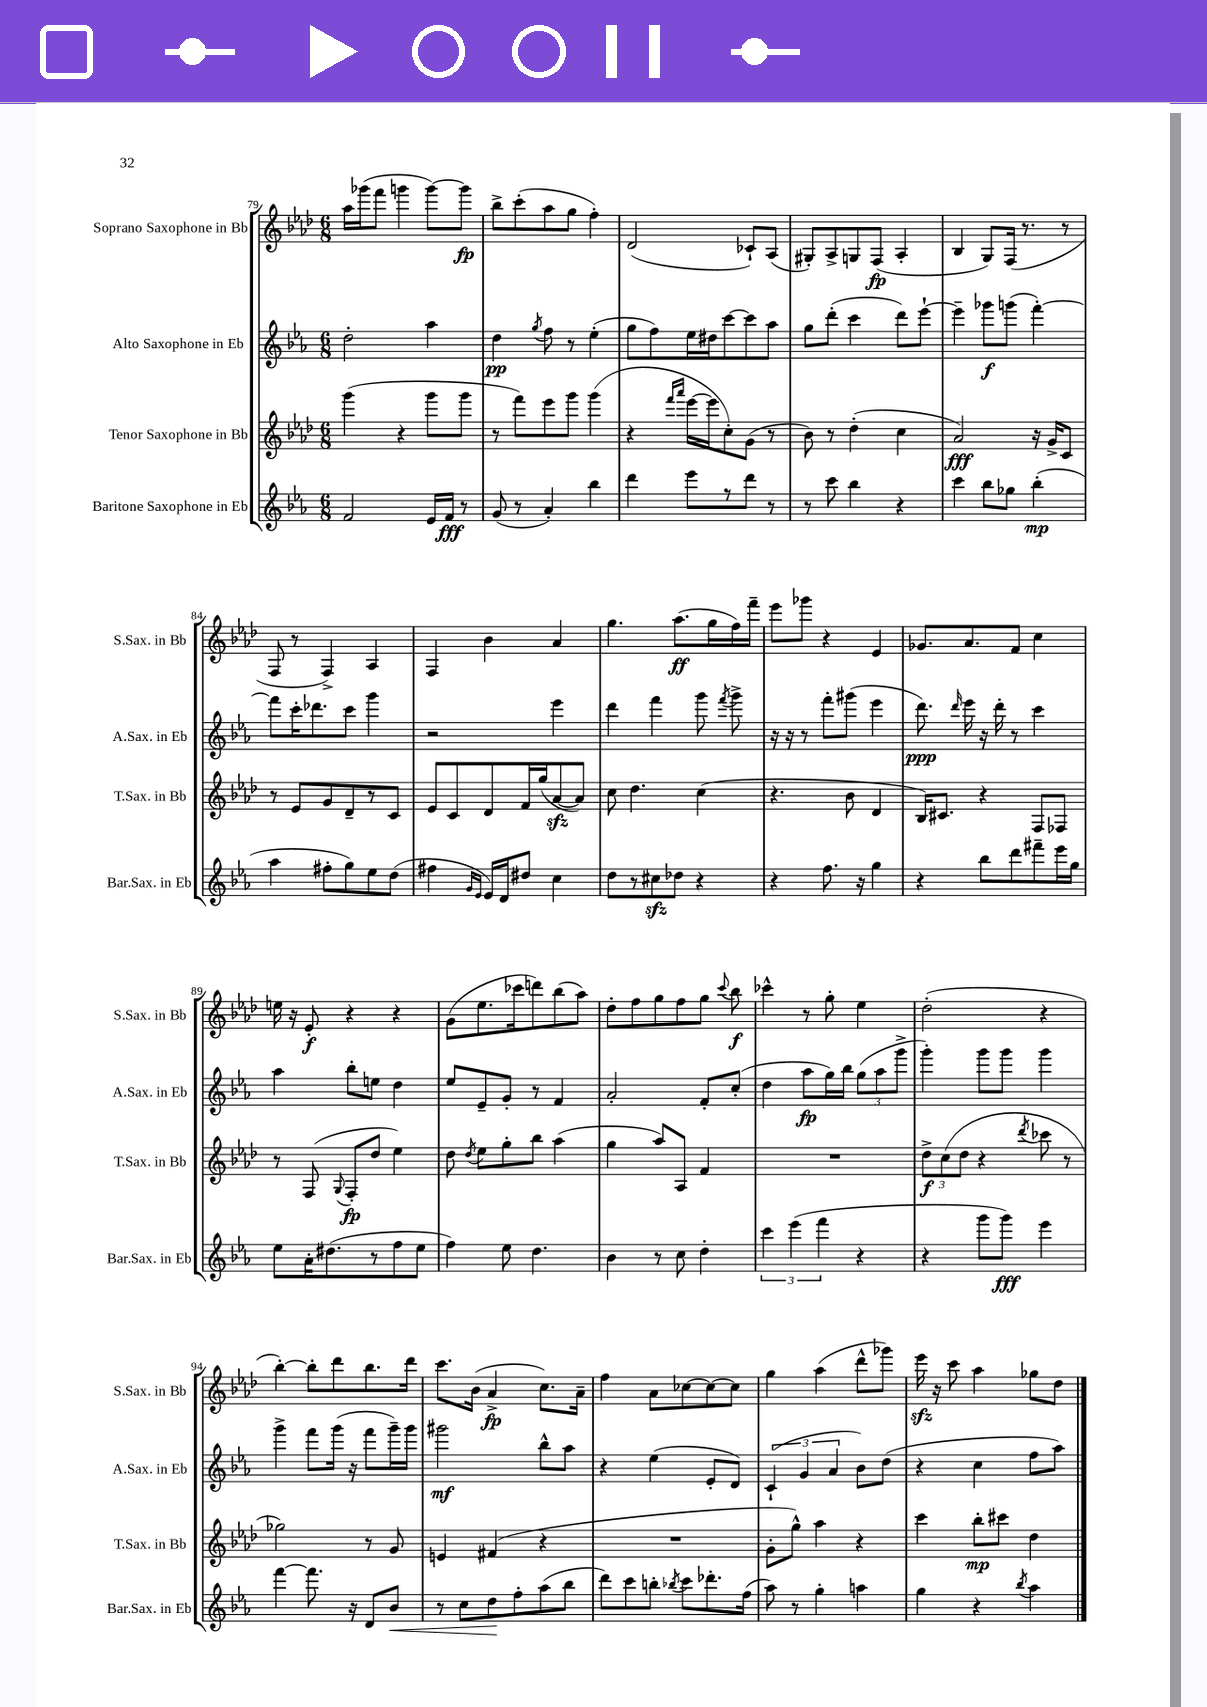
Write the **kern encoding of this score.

**kern	**dynam	**kern	**dynam	**kern	**dynam	**kern	**dynam
*part4	*part4	*part3	*part3	*part2	*part2	*part1	*part1
*staff4	*staff4	*staff3	*staff3	*staff2	*staff2	*staff1	*staff1
*I"Baritone Saxophone in Eb	*	*I"Tenor Saxophone in Bb	*	*I"Alto Saxophone in Eb	*	*I"Soprano Saxophone in Bb	*
*I'Bar.Sax. in Eb	*	*I'T.Sax. in Bb	*	*I'A.Sax. in Eb	*	*I'S.Sax. in Bb	*
*clefG2	*	*clefG2	*	*clefG2	*	*clefG2	*
*k[b-e-a-]	*	*k[b-e-a-d-]	*	*k[b-e-a-]	*	*k[b-e-a-d-]	*
*M6/8	*	*M6/8	*	*M6/8	*	*M6/8	*
=79	=79	=79	=79	=79	=79	=79	=79
2f/	.	(4ggg\	.	2dd'\	.	16aa-\LL	.
.	.	.	.	.	.	(16ggg-X\J	.
.	.	.	.	.	.	8fff\J	.
.	.	4r	.	.	.	4gggn\	.
16e-/LL	.	8ggg\L	.	4aa-\	.	[8ggg\L)	.
16f/JJ	fff	.	.	.	.	.	.
8r	.	8ggg\J	.	.	.	8ggg\J]	fp
=80	=80	=80	=80	=80	=80	=80	=80
(8g/	.	8r	.	4dd\	pp	8bb-^\L	.
8r	.	8fff\L)	.	.	.	(8ccc'\	.
.	.	.	.	8qgg/	.	.	.
4a-'/)	.	8eee-\	.	8ff\	.	8aa-\	.
.	.	8ggg\J	.	8r	.	8gg\J	.
4bb-\	.	(4ggg\	.	(4ee-'\	.	4ff'\)	.
=81	=81	=81	=81	=81	=81	=81	=81
4ddd\	.	4r	.	8gg\L	.	(2d-/	.
.	.	.	.	8ff\)	.	.	.
.	.	16qqfff/LL	.	.	.	.	.
.	.	16qqaaa-/JJ	.	.	.	.	.
8eee-\L	.	[16eee-\LL	.	16ee-\L	.	.	.
.	.	16eee-\J]	.	16dd#X\J	.	.	.
8r	.	8cc'\)	.	[8ccc\	.	.	.
8ddd\J	.	(8g\J	.	8ccc\]	.	8c-X`/L)	.
8r	.	8r	.	8aa-\J	.	(8A-/J	.
=82	=82	=82	=82	=82	=82	=82	=82
8r	.	8b-\)	.	8gg\L	.	8G#X'/L)	.
8ccc\	.	8r	.	(8ddd'\J	.	8A-^/	.
4bb-\	.	(4dd-'\	.	4ccc\	.	8Gn/	.
.	.	.	.	.	.	(8F/J	fp
4r	.	4cc\	.	8ddd\L)	.	4A-'/	.
.	.	.	.	[8eee-`\J	.	.	.
=83	=83	=83	=83	=83	=83	=83	=83
4ccc\	.	2a-/)	fff	4eee-~\]	.	4B-/	.
8bb-\L	.	.	.	8ggg-X\L	f	8G/L)	.
8gg-X\J	.	.	.	(8gggn\J	.	(16F/Jk	.
.	.	.	.	.	.	8.r	.
(4bb-'\	mp	16r	.	[4fff'\)	.	.	.
.	.	16g^/KL	.	.	.	.	.
.	.	8c/J	.	.	.	8r	.
!!LO:LB:g=z
=84	=84	=84	=84	=84	=84	=84	=84
4aa-\	.	8r	.	8fff\L]	.	8F/	.
.	.	8e-/L	.	16ccc'\K	.	8r	.
.	.	.	.	8.ddd-X\	.	.	.
8ff#X'\L	.	8g/	.	.	.	4F^/)	.
8gg\)	.	8d-~/	.	8ccc\J	.	.	.
8ee-\	.	8r	.	4ggg\	.	4A-/	.
(8dd\J	.	8c/J	.	.	.	.	.
=85	=85	=85	=85	=85	=85	=85	=85
4ff#X\	.	8e-/L	.	2r	.	4F/	.
.	.	8c/	.	.	.	.	.
16qqg/LL	.	.	.	.	.	.	.
16qqe-/JJ	.	.	.	.	.	.	.
16e-/LL)	.	8d-/	.	.	.	4b-\	.
16d/J	.	.	.	.	.	.	.
8dd#X/J	.	16f/L	.	.	.	.	.
.	.	(16gg/J	.	.	.	.	.
4cc\	.	[8a-zz/	.	4eee-\	.	4a-/	.
.	.	8a-/J])	.	.	.	.	.
=86	=86	=86	=86	=86	=86	=86	=86
8dd\L	.	8cc\	.	4ddd\	.	4.gg\	.
8r	.	4.dd-\	.	.	.	.	.
8cc#Xzz\	.	.	.	4fff\	.	.	.
8dd-X\J	.	.	.	.	.	(8.aa-\L	ff
4r	.	(4cc\	.	8ggg\	.	.	.
.	.	.	.	.	.	16gg\L	.
.	.	.	.	8qfff/	.	.	.
.	.	.	.	8ggg^\	.	16ff\)	.
.	.	.	.	.	.	16fff~\JJ	.
=87	=87	=87	=87	=87	=87	=87	=87
4r	.	4.r	.	16r	.	8eee-\L	.
.	.	.	.	16r	.	.	.
.	.	.	.	8r	.	8ggg-X\J	.
8.ff\	.	.	.	8fff'\L	.	4r	.
.	.	8b-\	.	(8ggg#X\J	.	.	.
16r	.	.	.	.	.	.	.
4gg\	.	4d-/	.	4eee-\	.	4e-/	.
=88	=88	=88	=88	=88	=88	=88	=88
4r	.	16B-/KL)	.	8.ddd\)	ppp	8.g-X/L	.
.	.	8.c#X/J	.	.	.	.	.
.	.	.	.	16qqddd/	.	.	.
.	.	.	.	16eee-\	.	8.a-/	.
8bb-\L	.	4r	.	16r	.	.	.
.	.	.	.	16ddd'\	.	.	.
8ddd\	.	.	.	8r	.	8f/J	.
8fff#X~\	.	8F/L	.	4ccc\	.	4cc\	.
16eee-\L	.	8F-X/J	.	.	.	.	.
16gg\JJ	.	.	.	.	.	.	.
!!LO:LB:g=z
=89	=89	=89	=89	=89	=89	=89	=89
8ee-\L	.	8r	.	4aa-\	.	16een\	.
.	.	.	.	.	.	16r	.
16a-'\K	.	(8F/	.	.	.	8e-'/	f
(8.dd#X\	.	.	.	.	.	.	.
.	.	8qqG/	.	.	.	.	.
.	.	8F'/L	fp	8bb-'\L	.	4r	.
8r	.	8dd-/J	.	8een\J	.	.	.
8ff\	.	4ee-\)	.	4dd\	.	4r	.
8ee-\J	.	.	.	.	.	.	.
=90	=90	=90	=90	=90	=90	=90	=90
4ff\)	.	8dd-\	.	8ee-/L	.	(8g\L	.
.	.	8qdd-/	.	.	.	.	.
.	.	8ee-\L	.	8e-~/	.	8.ee-\	.
8ee-\	.	8gg'\	.	8g'/J	.	.	.
.	.	.	.	.	.	16ccc-X\k	.
4.dd\	.	8bb-\J	.	8r	.	8dddn\)	.
.	.	(4aa-\	.	4f/	.	(8bb-\	.
.	.	.	.	.	.	8aa-\J)	.
=91	=91	=91	=91	=91	=91	=91	=91
4b-\	.	4gg\	.	2a-'/	.	8dd-'\L	.
.	.	.	.	.	.	8ff\	.
8r	.	8aa-/L)	.	.	.	8gg\	.
8cc\	.	8A-/J	.	.	.	8ff\	.
4dd'\	.	4f/	.	8f'/L	.	8gg\J	.
.	.	.	.	.	.	8qqccc/	.
.	.	.	.	(8cc'/J	.	8bb-\	f
=92	=92	=92	=92	=92	=92	=92	=92
6ccc\	.	2.r	.	4dd\	.	4ccc-X^^\	.
(6eee-\	.	.	.	.	.	.	.
.	.	.	.	8aa-\L	fp	8r	.
6fff\	.	.	.	.	.	.	.
.	.	.	.	16gg\L)	.	8gg'\	.
.	.	.	.	16bb-\JJ	.	.	.
4r	.	.	.	(12gg\L	.	4ee-\	.
.	.	.	.	12aa-\	.	.	.
.	.	.	.	12ggg^\J	.	.	.
=93	=93	=93	=93	=93	=93	=93	=93
4r	.	12dd-^\L	f	4ggg'\)	.	(2dd-'\	.
.	.	(12cc\	.	.	.	.	.
.	.	12dd-\J	.	.	.	.	.
8ggg\L	.	4r	.	8ggg\L	.	.	.
8ggg\J)	fff	.	.	8ggg\J	.	.	.
.	.	8qddd-/	.	.	.	.	.
4eee-\	.	8ccc-X\	.	4ggg\	.	4r	.
.	.	8r	.	.	.	.	.
!!LO:LB:g=z
=94	=94	=94	=94	=94	=94	=94	=94
[4fff\	.	2gg-X\)	.	4ggg^\	.	[4bb-'\)	.
8.fff\]	.	.	.	8fff\L	.	8bb-'\L]	.
.	.	.	.	(16ggg\Jk	.	8ddd-\	.
16r	.	.	.	16r	.	.	.
8d/L	.	8r	.	8fff\L	.	8.bb-\	.
!	!LO:HP:b	!	!	!	!	!	!
8b-/J	<	8g/	.	16ggg~\L)	.	.	.
.	.	.	.	16ggg\JJ	.	16ddd-\Jk	.
=95	=95	=95	=95	=95	=95	=95	=95
8r	.	4en/	.	2ggg#X\	mf	8.ccc\L	.
8cc\L	.	.	.	.	.	.	.
.	.	.	.	.	.	(16b-\Jk	.
8dd\	.	(4f#X/	.	.	.	4a-^/	fp
8ff'\	[	.	.	.	.	.	.
(8aa-\	.	4r	.	8bb-^^\L	.	8.cc\L)	.
8bb-\J	.	.	.	8aa-\J	.	.	.
.	.	.	.	.	.	16a-~\Jk	.
=96	=96	=96	=96	=96	=96	=96	=96
8ddd\L)	.	2.r	.	4r	.	4ff\	.
8ccc\	.	.	.	.	.	.	.
8bbn'\J	.	.	.	(4ee-\	.	8a-\L	.
8qbb-X/	.	.	.	.	.	.	.
8ccc\L	.	.	.	.	.	[8cc-X\	.
8.ddd-X'\	.	.	.	8e-'/L	.	8cc-\_	.
.	.	.	.	8d/J)	.	8cc-\J]	.
(16ff\Jk	.	.	.	.	.	.	.
=97	=97	=97	=97	=97	=97	=97	=97
8aa-\)	.	8g'\L	.	(6c`/	.	4gg\	.
8r	.	8gg^^\J)	.	.	.	.	.
.	.	.	.	6g/	.	.	.
4gg'\	.	4aa-\	.	.	.	(4aa-\	.
.	.	.	.	6a-/	.	.	.
4aan\	.	4r	.	8b-\L)	.	8ddd-^^\L	.
.	.	.	.	(8dd\J	.	8ggg-X\J)	.
=98	=98	=98	=98	=98	=98	=98	=98
4gg\	.	4ccc\	.	4r	.	16eee-zz\	.
.	.	.	.	.	.	16r	.
.	.	.	.	.	.	8ccc\	.
4r	.	8bb-'\L	mp	4cc\	.	4aa-\	.
.	.	8ccc#X\J	.	.	.	.	.
8qbb-/	.	.	.	.	.	.	.
4aa-\	.	4dd-\	.	8ff\L	.	8gg-X\L	.
.	.	.	.	8aa-\J)	.	8dd-\J	.
==	==	==	==	==	==	==	==
*-	*-	*-	*-	*-	*-	*-	*-
